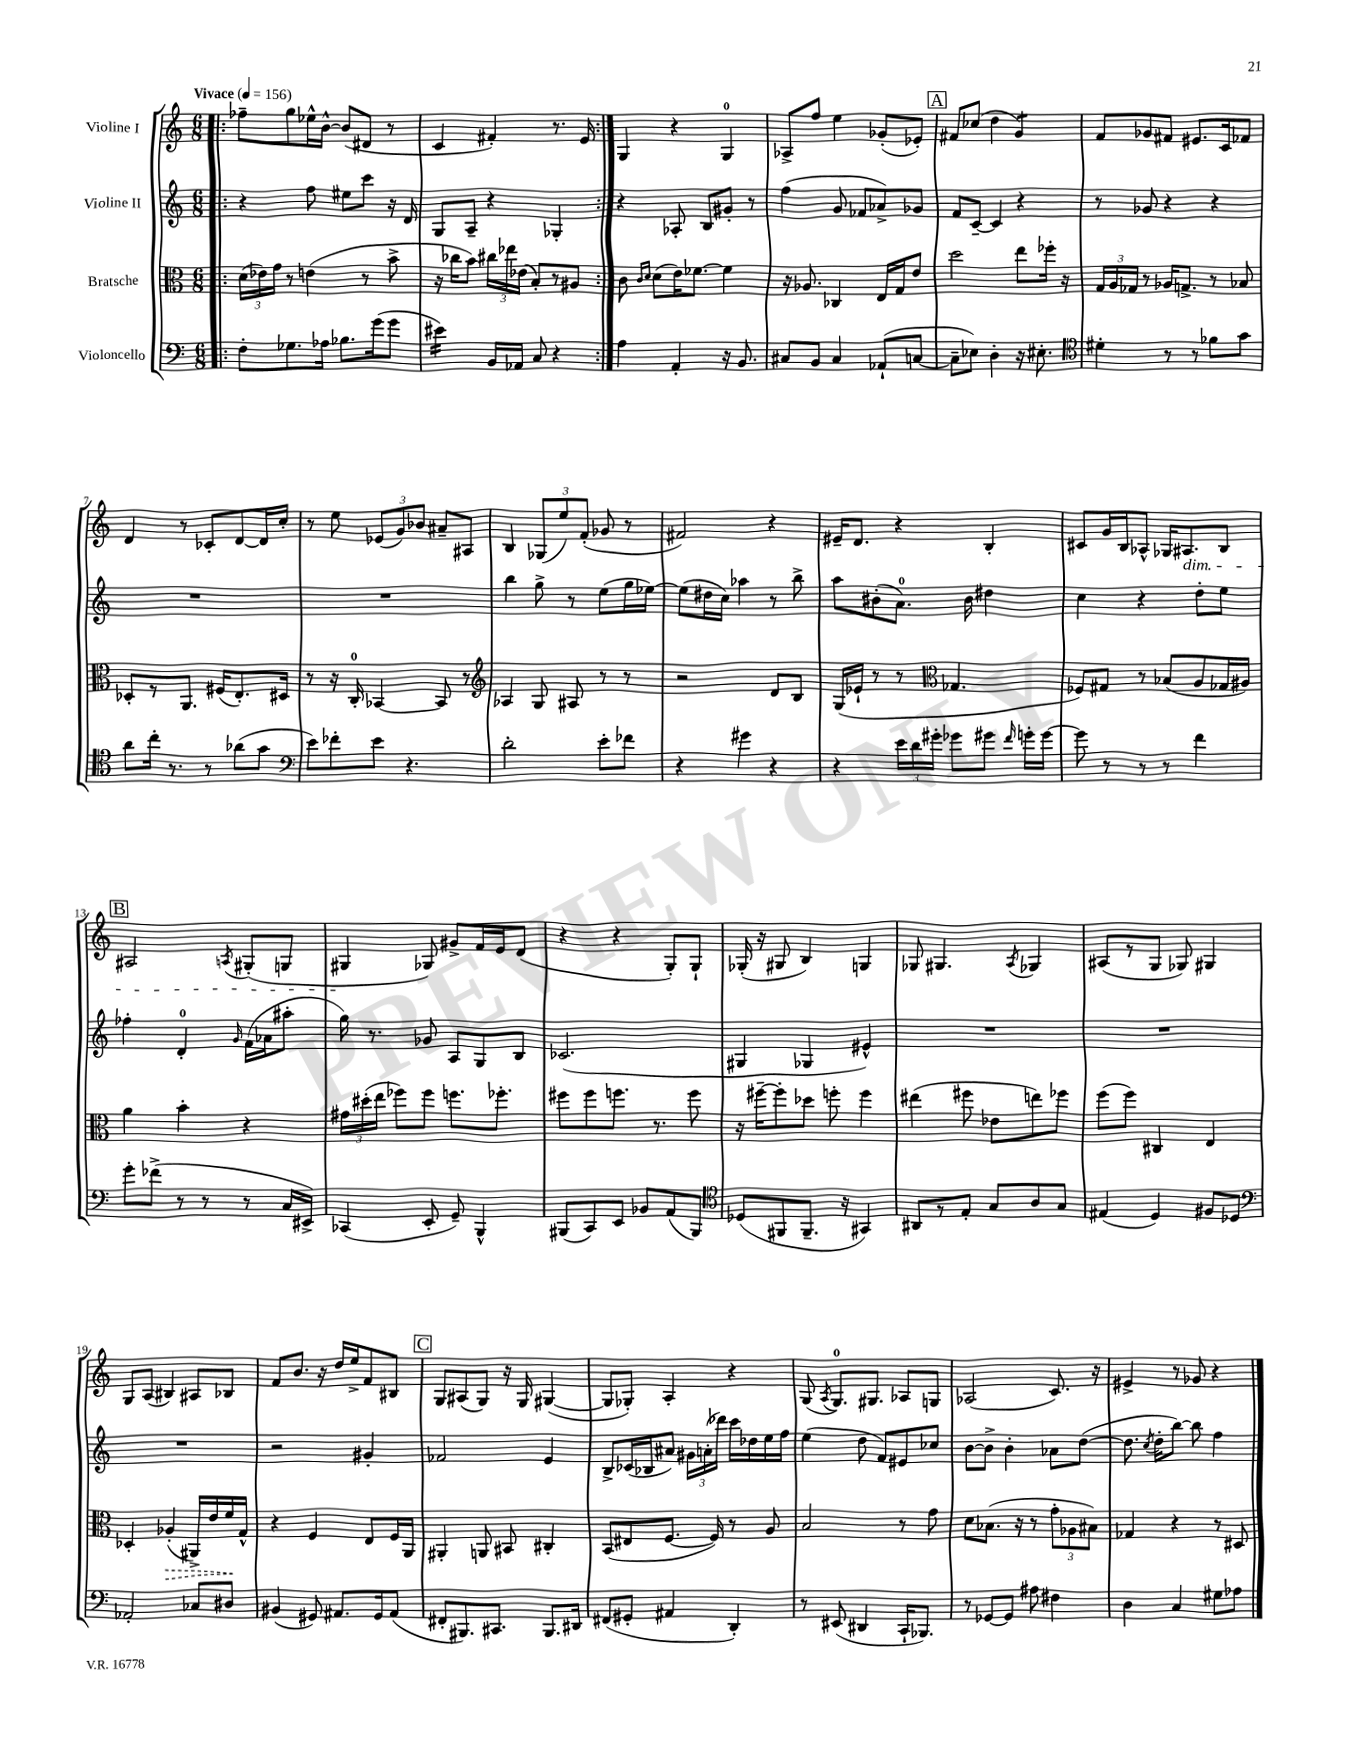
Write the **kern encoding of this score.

**kern	**kern	**kern	**kern
*staff4	*staff3	*staff2	*staff1
*clefF4	*clefC3	*clefG2	*clefG2
*k[]	*k[]	*k[]	*k[]
*M6/8	*M6/8	*M6/8	*M6/8
*MM156	*MM156	*MM156	*MM156
=!|:	=!|:	=!|:	=!|:
8F'	(24d	4r	8ff-~
.	24e-)	.	.
.	24g	.	.
8.G-	8r	.	8gg
.	(4e	8ff	16ee-^^
16A-	.	.	[16b^^
8.B-	.	8ee#	(8b]
.	8r	8ccc	8d#
(16g	.	.	.
8g	8b^	16r	8r
.	.	16d	.
=	=	=	=
4e#)	16r	8G	4c
.	16cc-	.	.
.	8b)	8A~	.
16BB	24cc#	4r	4f#')
.	24ee-	.	.
16AA-	.	.	.
.	(24e-	.	.
8C	8B')	.	.
4r	8r	4G-'	8.r
.	8A#	.	.
.	.	.	16e
=:|!	=:|!	=:|!	=:|!
4A	8c	4r	4G
.	16qqc	.	.
.	16qqd	.	.
.	(8d	.	.
4AA'	16e)	8A-'	4r
.	[8.f-	.	.
.	.	8B	.
16r	4f-]	8g#'	4G
8.BB	.	.	.
.	.	8r	.
=	=	=	=
8C#	16r	(4ff	8A-^
.	8.A-	.	.
8BB	.	.	8ff
4C#	4C-	8g	4ee
.	.	8f-	.
(8AA-`	16E	8a-^)	(8g-'
.	16G	.	.
[8C	8e	8g-	8e-')
=	=	=	=
8C~]	2dd	8f	8f#
8E-)	.	[8c~	(8cc-
4D'	.	4c]	4dd
16r	8ee	4r	4g)
8.E#'	.	.	.
.	16ff-'	.	.
.	16r	.	.
=	=	=	=
*clefC4	*	*	*
4d#'	24G	8r	8f
.	24A	.	.
.	24G-	.	.
.	8r	8g-	8g-
8r	16A-	4r	8f#
.	8.G^	.	.
8r	.	.	8.e#
8f-	8r	4r	.
.	.	.	16c
8g	8B-	.	8f-
=	=	=	=
8a	8D-'	2.r	4d
16cc'	8r	.	.
8.r	.	.	.
.	8.AA	.	8r
8r	.	.	8c-'
.	(16F#	.	.
(8a-	8.E')	.	[8d
8g	.	.	16d]
.	16D#	.	16cc'
=	=	=	=
*clefF4	*	*	*
8e)	8r	2.r	8r
8f-'	16r	.	8ee
.	16C'	.	.
8e	[4BB-	.	(12e-
.	.	.	12g)
4.r	.	.	.
.	.	.	12b-
.	8BB-]	.	8a#~
.	8r	.	8A#
=	=	=	=
*	*clefG2	*	*
2d'	4A-	4bb	4B
.	8G	8gg^	(12G-
.	.	.	12ee)
.	8A#	8r	.
.	.	.	(12f'
8e'	8r	(8ee	8g-
8f-	8r	16gg	8r
.	.	[16ee-)	.
=	=	=	=
4r	2r	(8ee-]	2f#)
.	.	16dd#	.
.	.	16cc)	.
4g#	.	4aa-	.
4r	8d	8r	4r
.	8B	8bb^	.
=	=	=	=
4r	(16G	8aa	16e#~
.	16e-`	.	8.d
.	8r	(8b#'	.
24e	8r	8.a)	4r
24d	.	.	.
24g#'	.	.	.
*	*clefC3	*	*
8g-	4.G-	.	.
.	.	16b#	.
8g#	.	4dd#	4B'
16qqf	.	.	.
16g'	.	.	.
[16g	.	.	.
=	=	=	=
8g]	8F-)	4cc	8c#
8r	8G#	.	16g
.	.	.	16B
8r	8r	4r	8A-^^
8r	(8B-	.	16G-
.	.	.	8.A#
4f	8A	8dd'	.
.	16G-	8ee	8B
.	16A#)	.	.
=	=	=	=
8g'	4a	4ff-'	2A#
(8f-^	.	.	.
8r	4b'	4d'	.
8r	.	.	.
.	.	16qqg	8qA
8r	4r	(16f	(8G#'
.	.	16a-	.
16C	.	8aa#'	8G
16EE#^)	.	.	.
=	=	=	=
(4CC-	24g#	16gg)	4G#
.	(24dd#'	.	.
.	.	8.r	.
.	24ee	.	.
.	8ff-)	.	.
8EE'	8ff-	8g-	8G-)
8GG~)	8.ff	8A	8g#^
4BBB^^	.	8G	16f
.	8.ff-'	.	16e
.	.	8B	(8d
=	=	=	=
(8BBB#	8ff#	(2.c-	4r
8CC)	8ff#	.	.
8EE	8.ff	.	4r
8BB-	.	.	.
.	8.r	.	.
(8AA	.	.	8G')
8BBB#)	8ff	.	8G`
=	=	=	=
*clefC4	*	*	*
(8D-	16r	4G#	(16G-'
.	[16ff#~	.	16r
8FF#	8ff#']	.	8G#
8.FF#~	8dd-	4G-	4B)
.	8ff'	.	.
16r	.	.	.
4GG#)	4ff	4e#^^)	4G
=	=	=	=
8AA#	(4ee#	2.r	8G-
8r	.	.	4.G#
8E'	8ff#	.	.
8G	8e-	.	.
.	.	.	8qA
8A	8ee)	.	4G-
8G	8ff-	.	.
=	=	=	=
(4E#	(8ff	2.r	(8A#
.	8ff)	.	8r
4D)	4C#	.	8G
.	.	.	8G-)
8F#	4E	.	4G#
8D-	.	.	.
=	=	=	=
*clefF4	*	*	*
2AA-'	4D-'	2.r	8G
.	.	.	(8A
.	(4A-'	.	4B#)
8C-	16AA#^)	.	8A#
.	16e	.	.
8D#	16f	.	8B-
.	16G^^	.	.
=	=	=	=
(4BB#	4r	2r	8f
.	.	.	8.b
8GG#)	4F	.	.
.	.	.	16r
8.AA#	.	.	16dd
.	.	.	16ee^
.	8E	4g#'	8f
16GG#	.	.	.
(8AA#	16F	.	8B#
.	16AA	.	.
=	=	=	=
8FF#'	4AA#'	2f-	8G
8.BBB#)	.	.	(8A#
.	8AA	.	8G)
8.CC#	.	.	.
.	8BB#	.	16r
.	.	.	16G
8.BBB#	4C#'	4e	([4G#
16DD#	.	.	.
=	=	=	=
(8FF#	(8BB	8B^	8G#]
8GG#'	8E#	(16c-	8G-')
.	.	16B-	.
4AA#	[8.F	8a#)	4A'
.	.	24g#	.
.	.	(24a'	.
.	16F])	.	.
.	.	24ddd-)	.
4DD')	8r	16ccc	4r
.	.	16dd-	.
.	8A	16ee	.
.	.	16ff	.
=	=	=	=
8r	2B	(4ee	(8G
.	.	.	8qA
(8EE#	.	.	8.G)
4DD#	.	8dd	.
.	.	.	8.G#
.	.	8f)	.
16CC`	8r	8e#	8A-
8.BBB-)	.	.	.
.	8g	8cc-	8G
=	=	=	=
8r	8d	[8b	(2A-
[8GG-	(8.B-	8b^]	.
8GG-]	.	4b'	.
.	16r	.	.
8A#	8r	.	.
4F#	12g'	8a-	8.c)
.	12A-	.	.
.	.	([8dd	.
.	12B#)	.	.
.	.	.	16r
=	=	=	=
4D	4G-	8.dd]	4e#^
.	.	8qcc	.
.	.	16dd'	.
4C	4r	[8bb)	8r
.	.	8bb]	8g-
8G#	8r	4ff	4r
8A-	8D#	.	.
==	==	==	==
*-	*-	*-	*-
